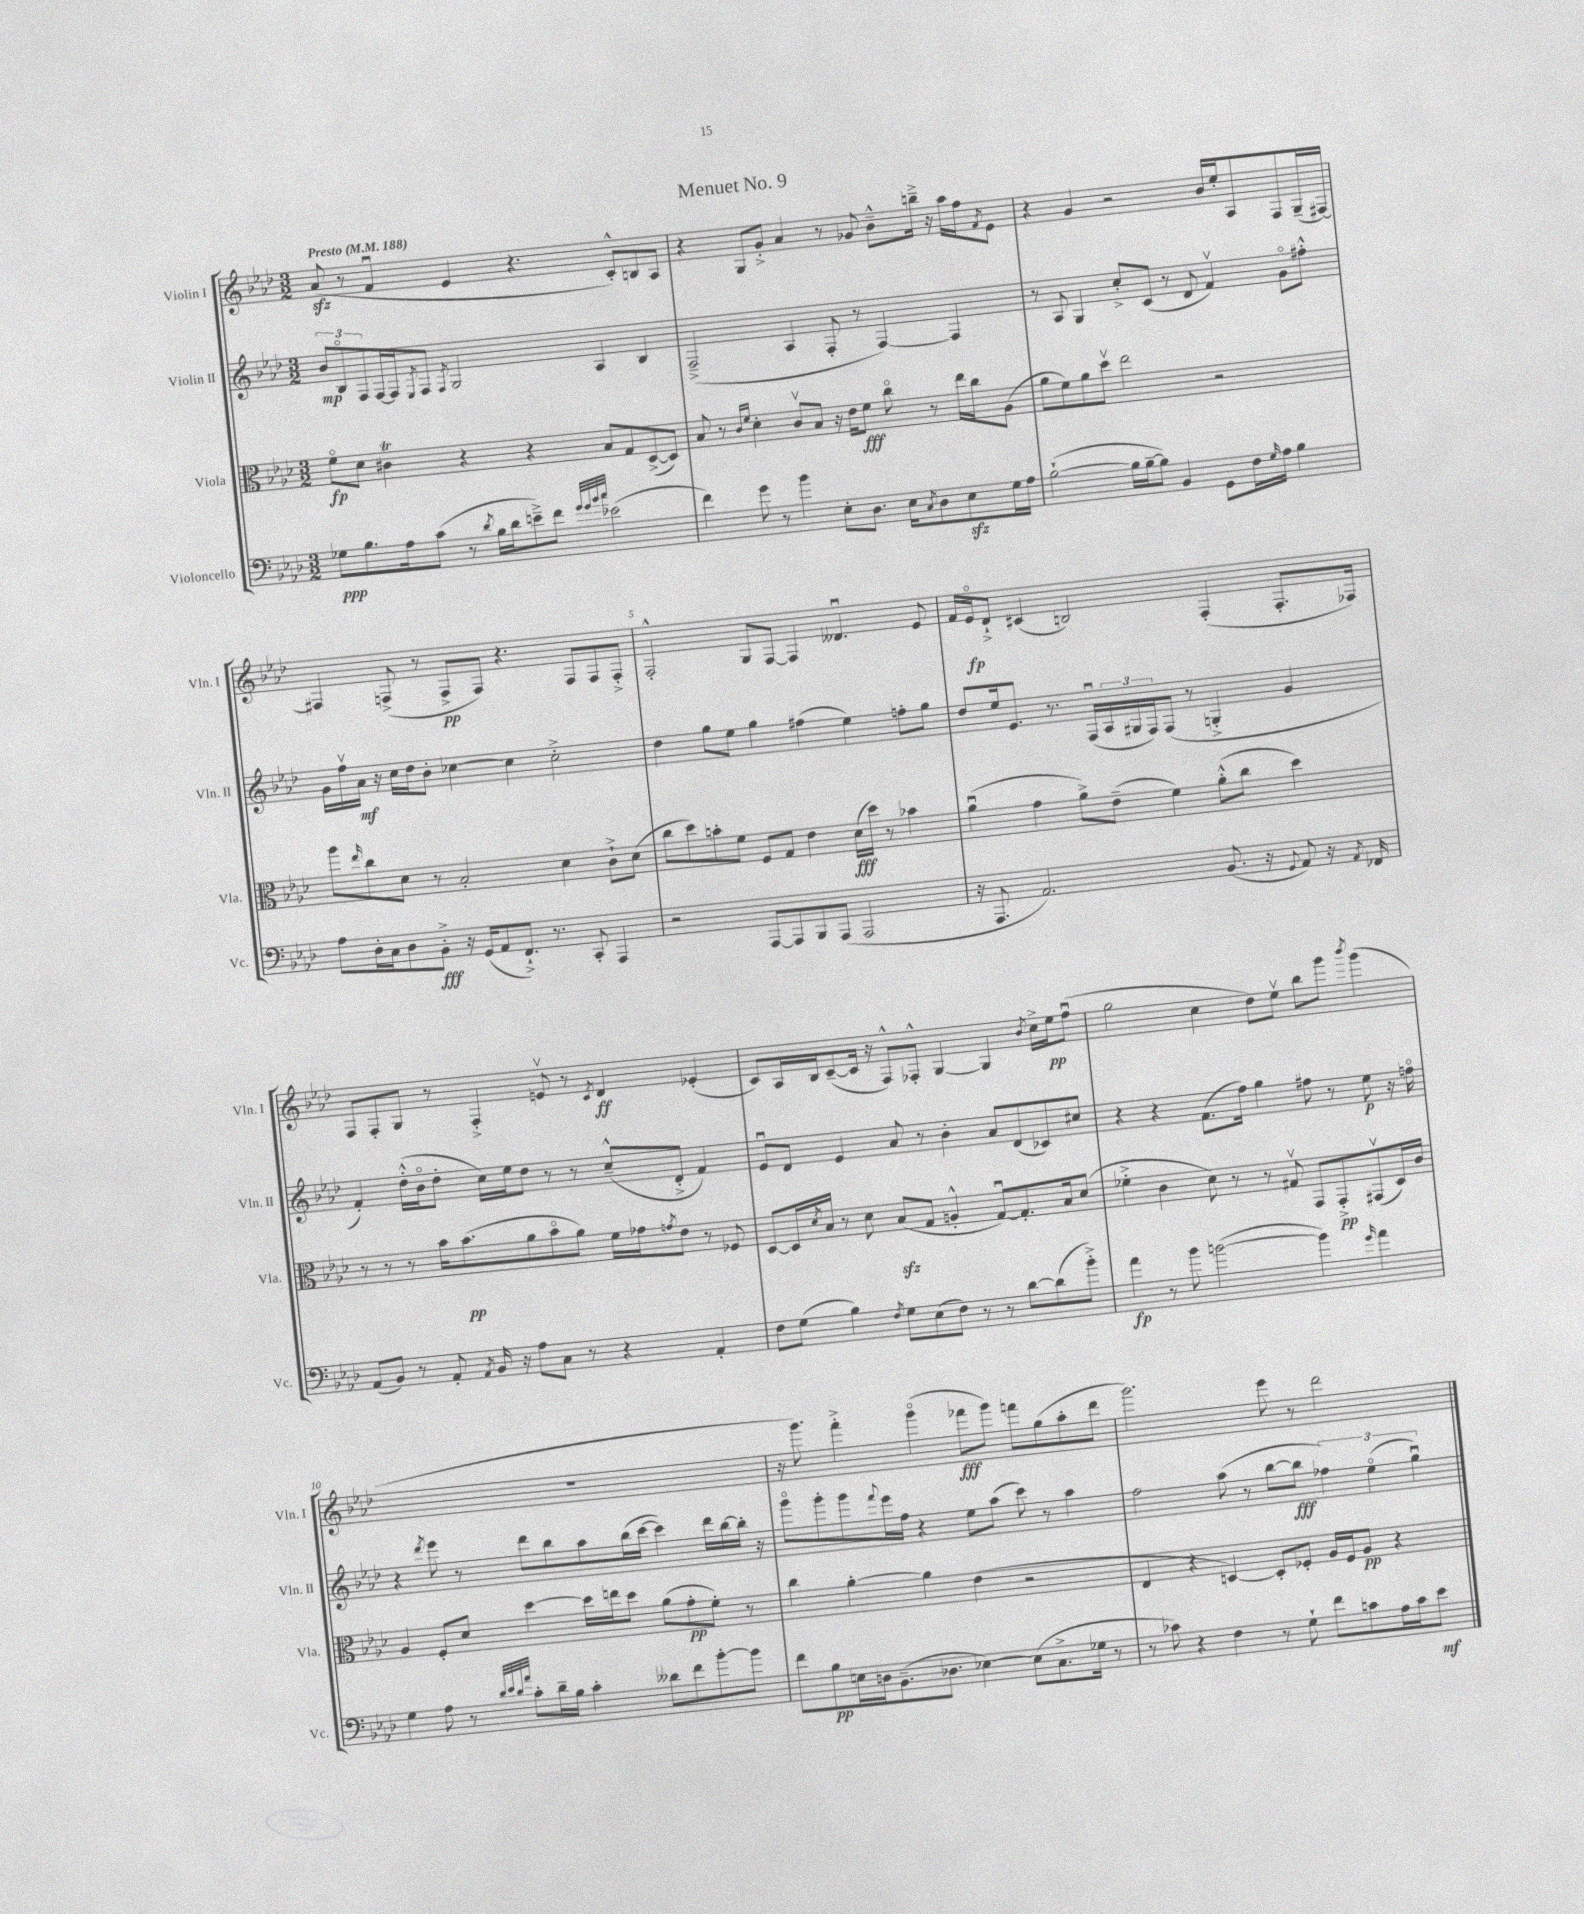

**kern	**kern	**kern	**kern
*staff4	*staff3	*staff2	*staff1
*clefF4	*clefC3	*clefG2	*clefG2
*k[b-e-a-d-]	*k[b-e-a-d-]	*k[b-e-a-d-]	*k[b-e-a-d-]
*M3/2	*M3/2	*M3/2	*M3/2
*MM188	*MM188	*MM188	*MM188
8G-	8fo	12b-	(8a-
.	.	12B-o	.
8.B-	8d-	.	8r
.	.	12F	.
.	4c#	[16F	4fu
16A-	.	16F]	.
.	.	8qE-	.
(8c	.	8F	.
.	.	8qF	.
8r	4r	2G	4e-
8qd-	.	.	.
16B-	.	.	.
16d-	.	.	.
8e~^)	4r	.	4.r
8f	.	.	.
32qqg	.	.	.
32qqg	.	.	.
32qqb-	.	.	.
32qqcc	.	.	.
(2e-	8B-	4A-	.
.	8G	.	8c'^^)
.	([8D-^	4B-	8B
.	8D-])	.	8A-
=	=	=	=
4f)	8B-	(2F~^	4r
.	8r	.	.
.	16qqc	.	.
.	16qqf	.	.
8g	4d-'	.	8G
8r	.	.	8g'^
4b-	8cv	4A-	4a-
.	8B-	.	.
8E-'	16r	8F'	8r
.	16e-	.	.
8.D-	8f	8r	8g-
.	8cco	[4F)	8b-~^^
16E-	.	.	.
8qC	.	.	.
8D-	8r	.	16bb~^
.	.	.	16r
8E-	16ee-	4F]	16aa-
.	16cc	.	16ff
.	.	.	8qf
16G	(8A-	.	8e-
16A-	.	.	.
=	=	=	=
([2B-`	8a-	8r	4r
.	8f)	8A-	.
.	8a-	4G	4g
.	8dd-v	.	.
16B-]	2ee-	8cc'^	2r
[16B-~	.	.	.
8B-])	.	(8c	.
4BB-	.	8r	.
.	.	8d-	.
8GG	2r	4fv)	16b-
.	.	.	16ee-'
16F	.	.	8A-
16qqG	.	.	.
16A-	.	.	.
4B-	.	8go	8F
.	.	8ff#'^^	(16G~
.	.	.	[16F#)
=	=	=	=
8A-	8aa-	16g	4F#]
.	.	16ffv	.
.	16qqee-	.	.
16D-'	8cc	16a-	.
16C	.	16r	.
8D-	8d-	16cc	(8F^
.	.	16dd-	.
8BB-'^	8r	8b-'	8r
16r	2B-'	[4cc-	8F^
(16GG	.	.	.
8AA-	.	.	8F)
8.FF`^)	.	4cc-]	4.r
8.r	.	.	.
.	4d-	2cc-'^	.
8CC'	.	.	8F
4AAA-	8c`^	.	8F
.	(8d-	.	8F'^
=	=	=	=
2r	8cc	4dd-	2F'^^
.	8dd-)	.	.
.	8b'	8gg	.
.	8f	8ee-	.
[8AAA-	8F	4gg	8G
8AAA-]	8G	.	[8F
8BBB-	4e-	(4ff#	4F]
(8AAA-	.	.	.
2AAA-	(16d-	4ee-)	4.d--u
.	16dd-)	.	.
.	8r	.	.
.	4b-	8ff'	.
.	.	8gg	8e-
=	=	=	=
16r	(4a-u	8dd-	16f
8.AAA-	.	.	16e-o
.	.	16ee-	8d-`^
.	.	8.e-	.
2.AA-)	4g	.	(4c#
.	.	8.r	.
.	8a-^)	.	2B)
.	.	(16Fu	.
.	(8e-~	24A-	.
.	.	24G#	.
.	.	24F)	.
.	4f)	(8F	.
.	.	8r	.
(8.BB-	(8a-'^^	4G'^	(4F'
.	8cc	.	.
16r	.	.	.
8qqGG	.	.	.
8AA-)	4dd-)	4g	8.F'
16r	.	.	.
8qAA-	.	.	.
16FF-	.	.	16F-)
=	=	=	=
(8AA-	8r	4f')	8F
8BB-)	8r	.	8F'
8r	8r	(16dd-'^^	8G
.	.	16b-o	.
8AA-'	16b-	8dd-'	8r
.	(8.b-	.	.
8qAA-	.	.	.
16BB-	.	16cc)	4F'^
16r	.	16ee-	.
8A-	8a-	8dd-	.
8C	8b-o	8r	8ev
8r	8a-)	8r	8r
.	.	.	8qc
4r	16f	(8cc~^^	4d-
.	16g-	.	.
.	8qg	.	.
.	8e-	8d-'^	.
4AA-'	8r	4f)	(4e-'
.	8F-	.	.
=	=	=	=
8F	[8D-	8e-u	8c)
(8G	16D-]	8d-	16A-
.	8qd-	.	.
.	16B-	.	16B-
4B-)	8r	4e-	([8c~
.	8d-	.	16c]
.	.	.	16r
8qF	.	.	.
8G	(8B-	8a-	8F^^)
(8E-	8G	8r	8F-'^^
8F)	4A'^^	4b-'	[4G
8r	.	.	.
8r	[8Gu)	8a-	4G]
[8d-	8.G']	(8d-	.
.	.	.	8qb-
(8d-]	.	8c-)	16cc^
.	16B-	.	16ee-
8b-'^)	(8d-	8cc#	(8ffu
=	=	=	=
4a-	4f-'^	4r	2gg
8r	4c	4r	.
8b-	.	.	.
([2b	8d-)	(8.f	4cc
.	8r	.	.
.	.	16ff)	.
.	8r	4gg	8dd-)
.	8G#v	.	8ee-v
4b])	8GG	8ff#	8bb-
.	8GG'^	8r	8ggg
16qqg	.	.	8qbbb-
4a-	(8GG#v	8ee-	(4ggg
.	16D-)	16r	.
.	16c	16ffo	.
=	=	=	=
4G	4A-	4r	1.r
.	.	8qddd-	.
8A-	8F'	8eee-	.
8r	8d-	8r	.
32qqd-	.	.	.
32qqe-	.	.	.
32qqd-	.	.	.
32qqa-	.	.	.
8c'	[4dd-	8ddd-	.
16d-~	.	8bb-	.
16B-	.	.	.
4c'	16dd-]	8aa-	.
.	16ee	.	.
.	8dd-	(16bb-	.
.	.	[16ccc	.
8d--	(8a-	4ccc])	.
8f	8g'	.	.
[8b-'	8f')	16ddd-	.
.	.	[16bb-	.
8b-]	8r	16bb-']	.
.	.	16r	.
=	=	=	=
8f	4cc	8gggo	16r
.	.	.	8.ggg)
8B-	.	8ggg'	.
16E	[4a-'	8ggg	4fff'^
16D	.	.	.
.	.	8qqfff	.
(8.BB-~	.	16eee-	.
.	.	16ff	.
.	4a-]	4r	(4gggo
8.D-	.	.	.
[4E-)	(4e-	8ee-	8fff-
.	.	(8aa-	8ggg)
(8E-]	2r	8ccc)	8fff
8.C^	.	8r	(8gg
.	.	4aa-	8aa-'
16G-	.	.	.
8r	.	.	8ddd-
=	=	=	=
8r	4E-	2ff	2.ggg)
8c-)	.	.	.
4r	4r	.	.
4F	[4D)	(8aa-	.
.	.	8r	.
8r	8D']	[8bb-	8eee-
8G`	8F-'	8bb-]	8r
8f	16A-	6ff-)	2ddd-
.	16F-	.	.
8c	8A-	.	.
.	.	(6ee-o	.
16A-	4r	.	.
16c	.	.	.
.	.	6ggu)	.
8e-	.	.	.
==	==	==	==
*-	*-	*-	*-
